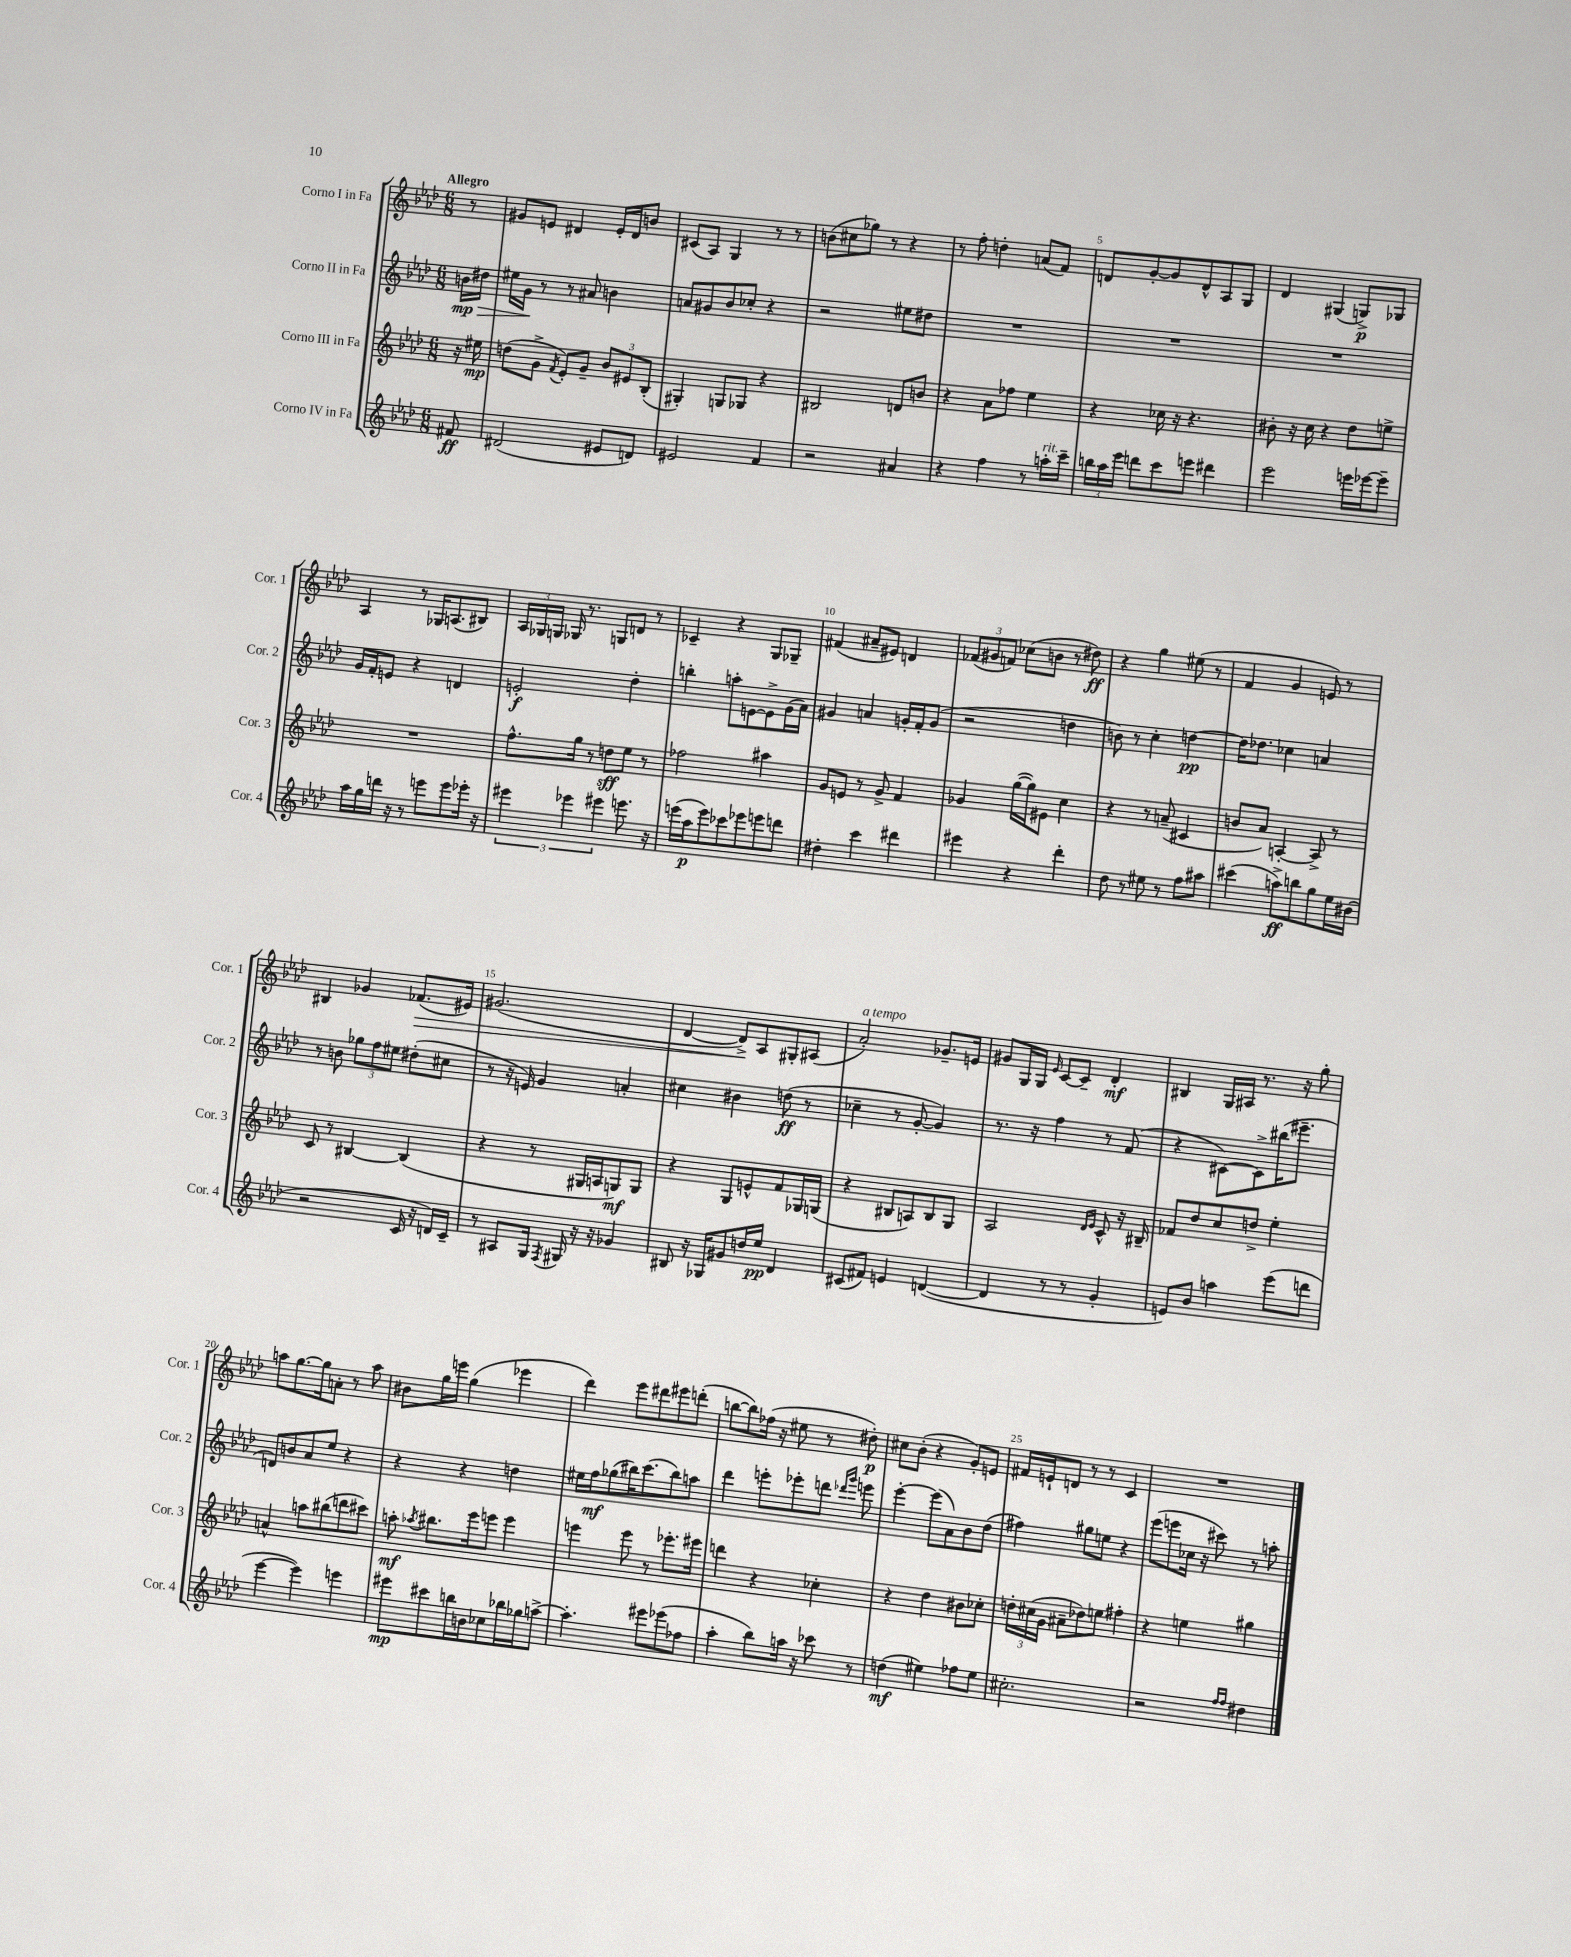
<<
\new StaffGroup <<
\new Staff = "s0" \with { instrumentName = "Corno I in Fa" shortInstrumentName = "Cor. 1" } {
    \clef treble \key aes \major \numericTimeSignature \time 6/8 \partial 8 \tempo "Allegro"
    \autoBeamOff r8 |
    gis'8[ e'8] dis'4 e'16[-. dis'16 b'8] |
    cis'8[( aes8]) g4 r8 r8 |
    b'8[( cis''8 ges''8]) r8 r4 |
    r8 f''8-. d''4-. a'8[( f'8]) |
    d'8[ g'8~-. g'8 d'8-^ aes8 g8] |
    des'4 gis4( g8[->\p) ges8] |
    aes4 r8 ges16[ a8.( bis8]) |
    \tuplet 3/2 { aes16[ ges16 g16] } ges16 r8. g8[ d'8] r8 |
    ces'4-- r4 g8[ ges8]-- |
    fis'4( ais'8[-- eis'8]) d'4 |
    \tuplet 3/2 { fes'8[( gis'8 f'8]) } ces''8[( b'8] r8 dis''8\ff) |
    r4 g''4 eis''8( r8 |
    f'4 g'4 e'8) r8 |
    bis4 ges'4 fes'8.[\>( eis'16]) |
    gis'2.( |
    des'4~ des'8[->\!) aes8 gis8-. ais8]( |
    aes'2-.^\markup { \italic "a tempo" }) ges'8.[-- e'16] |
    gis'8[ g16 g16] \grace { ees'16 } c'8[~ c'8]-- des'4-.\mf |
    bis4 g16[ ais16] r8. r16 g''8-. |
    a''8[ g''8.~ g''16 a'8]-. r8 a''8 |
    bis'8[ g''16 e'''16] g''4( ees'''4 |
    des'''4) ees'''8[ dis'''8 eis'''8 d'''8]-.( |
    b''8[~ b''8) fes''16]( r16 eis''8 r8 dis''8-.\p) |
    cis''8[ bes'8]-.( r4 g'8[-.) e'8] |
    fis'16[ e'16-! d'8] r8 r8 c'4 |
    R2. \bar "|." |
}
\new Staff = "s1" \with { instrumentName = "Corno II in Fa" shortInstrumentName = "Cor. 2" } {
    \clef treble \key aes \major \numericTimeSignature \time 6/8 \partial 8
    \autoBeamOff b'16[\mp dis''16]\> |
    eis''16[ g'16]\! r8 r8 ais'8 b'4 |
    a'8[ gis'8 bes'8 ces''8]-. r4 |
    r2 eis''8[ dis''8] |
    R2. |
    R2. |
    R2. |
    g'16[ f'16-. e'8] r4 d'4 |
    e'2-.\f des''4-. |
    b''4-. a''8[-. e'8~ e'8-> g'16( aes'16]) |
    gis'4 a'4 g'16[-. f'16-. g'8]( |
    r2 d''4 |
    b'8) r8 c''4-. d''4~\pp |
    d''16[ des''8.] ces''4 a'4 |
    r8 b'8 \tuplet 3/2 { ges''8[ f''8 eis''8] } dis''8[-.( cis''8] |
    r8 r16 e'16) g'4 a'4-. |
    cis''4 bis'4 d''8\ff( r8 |
    ces''4-- r8 g'8~-. g'4) |
    r8. r16 f''4 r8 f'8( |
    r4 cis'8[~) cis'8-> bis''16( eis'''8.]-- |
    d'8[) b'8 aes'8 ees''8] r4 |
    r4 r4 d''4 |
    eis''16[ f''16\mf ges''8( bis''16) c'''8.( bis''8) a''8] |
    des'''4 e'''8[-. ees'''8-. d'''8] \grace { des'''16[ g'''16] } e'''8 |
    ees'''4~-. ees'''8[( aes'8) bes'8 des''8]( |
    fis''4) gis''8[ e''8] r4 |
    ees'''8[( e'''8 ces''16] r16 cis'''8) r8 a''8-. \bar "|." |
}
\new Staff = "s2" \with { instrumentName = "Corno III in Fa" shortInstrumentName = "Cor. 3" } {
    \clef treble \key aes \major \numericTimeSignature \time 6/8 \partial 8
    \autoBeamOff r16 eis''16\mp |
    d''8[( g'8]-> \acciaccatura { f'8 } ees'8[-.) g'8]-- \tuplet 3/2 { bes'8[ eis'8 bes8]-.( } |
    gis4-.) g8[ ges8] r4 |
    bis2 d'8[ b'8] |
    r4 aes'8[ fes''8] ees''4 |
    r4 ces''16 r16 r4. |
    bis'8-. r16 c''16 r4 des''8[ e''8]-> |
    R2. |
    f''8.[-^ g''16] r8 d''8[\sff ees''8] r8 |
    fes''2 ais''4 |
    g'8[ e'8] r8 g'8-> f'4 |
    ges'4 g''16[~( g''16) eis'8] c''4 |
    r4 r8 a'8--( cis'4 |
    b'8[ aes'8]) a4~-. a8-> r8 |
    c'8 r8 bis4~ bis4( |
    r4 r8 gis16[ a16 g8\mf) g8] |
    r4 g8[ e'8-^ f'8 ges16 g16]( |
    r4 bis8[ a8) bis8 g8] |
    aes2 \grace { des'16[ ees'16] } c'8-^ r16 bis16-- |
    fes'8[ des''8 c''8 d''8]-> ees''4-. |
    a'4-^ a''8[ bis''8( d'''8 cis'''8]) |
    a''8-.\mf \acciaccatura { aes''8 } bis''8.[ ees'''16 e'''8] e'''4 |
    e'''4 e'''8 r8 ees'''8.[-. eis'''16] |
    d'''4 r4 ces''4-. |
    r4 des''4 bis'8[ ces''8]-. |
    \tuplet 3/2 { d''16[-. cis''16( g'16] } ais'8[-- des''8) e''8] fis''4-. |
    r4 e''4 gis''4 \bar "|." |
}
\new Staff = "s3" \with { instrumentName = "Corno IV in Fa" shortInstrumentName = "Cor. 4" } {
    \clef treble \key aes \major \numericTimeSignature \time 6/8 \partial 8
    \autoBeamOff fis'8\ff |
    dis'2( eis'8[ d'8]) |
    eis'2 f'4 |
    r2 ais'4 |
    r4 f''4 r8 a''16[-.^\markup { \italic "rit." } c'''16]-- |
    \tuplet 3/2 { b''16[ aes''16 ees'''16] } d'''8[ c'''8 e'''8] dis'''4 |
    ees'''2 e'''16[ ees'''16~ ees'''8]-- |
    aes''16[ g''16 d'''16] r16 r8 e'''8[ e'''8 ees'''16]-. r16 |
    \tuplet 3/2 { eis'''4 ees'''4 eis'''4 } e'''8. r16 |
    e'''16[( aes''16\p e'''8) ces'''8 ees'''8 e'''8 d'''8] |
    dis''4-. c'''4 dis'''4 |
    eis'''4 r4 des'''4-. |
    des''8 r8 eis''8 r8 f''8[ ais''8] |
    cis'''4( a''8[->\ff) b''8 g''8 ees''16 bis'16]( |
    r2 c'16 r16 d'16[) c'16]-- |
    r8 ais8[ g16] \acciaccatura { f8 } gis16 r16 r16 ges'4 |
    bis8 r16 ges16[ gis'8 d''16 ees''16]\pp des'4 |
    cis'8[( fis'8]) e'4 d'4~( |
    d'4 r8 r8 g'4-. |
    e'8[) bes'8] a''4 ees'''8[( d'''8] |
    ees'''4~ ees'''4) e'''4 |
    eis'''8[\mp cis'''8 b''16 b'16 ces''8 bes''16 ges''16 a''8]~-> |
    a''4.-. eis'''8[ ees'''8( fes''8] |
    aes''4-. bes''8[) a''16] r16 ces'''8 r8 |
    d''4\mf( eis''4) fes''8[ eis''8] |
    cis''2.-. |
    r2 \grace { f''16[ f''16] } dis''4 \bar "|." |
}
>>
>>
\layout { \context { \Score \override BarNumber.break-visibility = ##(#f #t #t) barNumberVisibility = #(every-nth-bar-number-visible 5) } }
